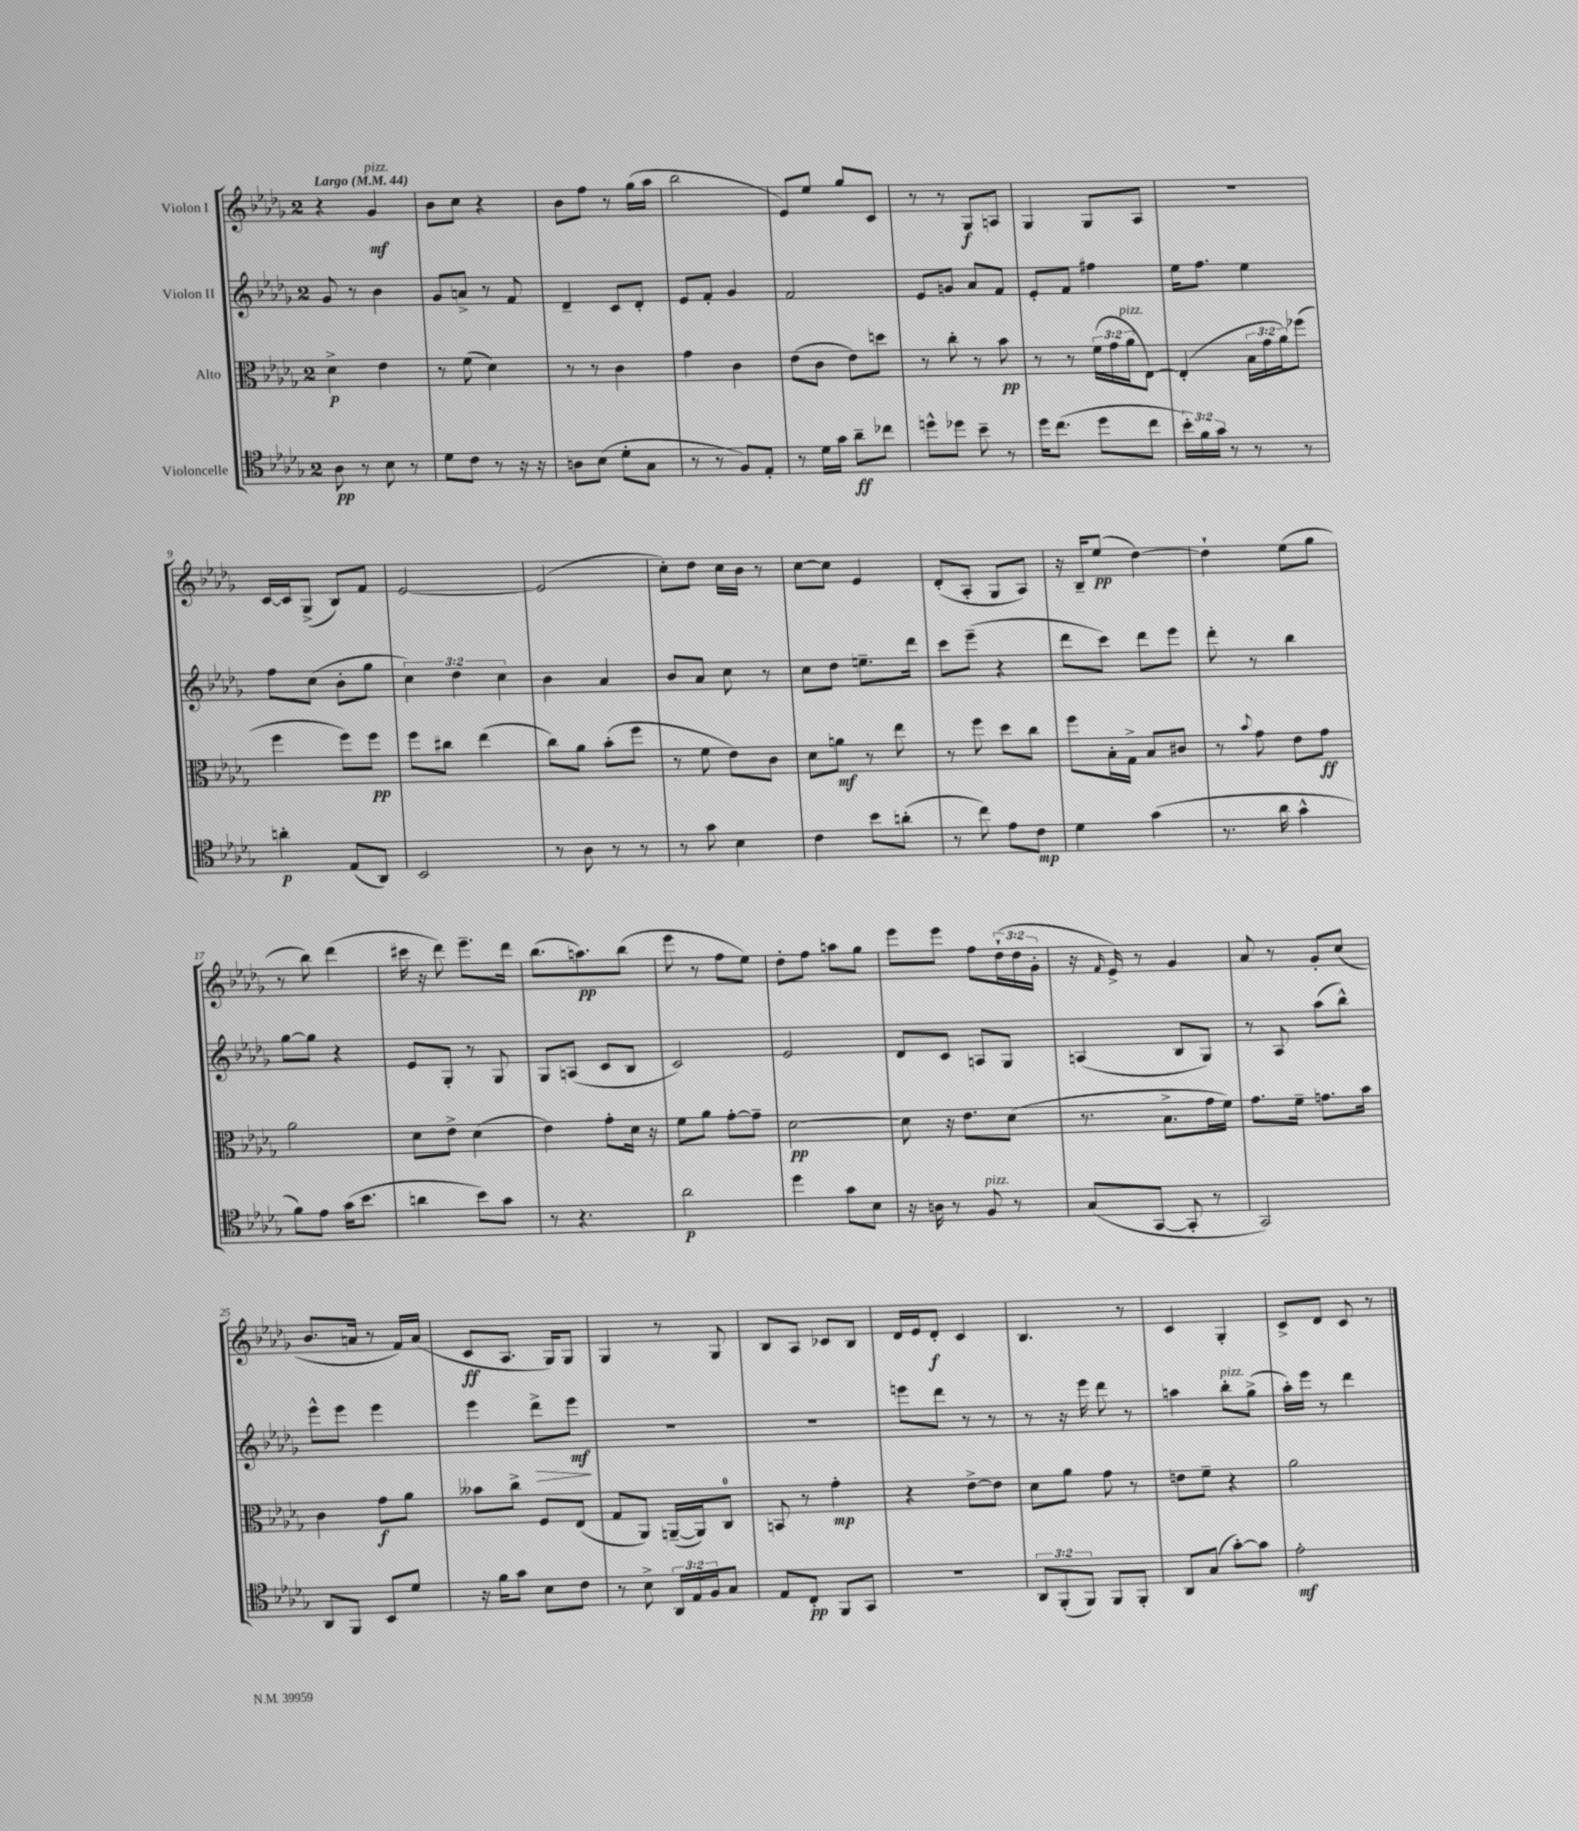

**kern	**dynam	**kern	**dynam	**kern	**dynam	**kern	**dynam
*part4	*part4	*part3	*part3	*part2	*part2	*part1	*part1
*staff4	*staff4	*staff3	*staff3	*staff2	*staff2	*staff1	*staff1
*I"Violoncelle	*	*I"Alto	*	*I"Violon II	*	*I"Violon I	*
*clefC4	*	*clefC3	*	*clefG2	*	*clefG2	*
*k[b-e-a-d-g-]	*	*k[b-e-a-d-g-]	*	*k[b-e-a-d-g-]	*	*k[b-e-a-d-g-]	*
*M2/4	*	*M2/4	*	*M2/4	*	*M2/4	*
*MM44	*	*MM44	*	*MM44	*	*MM44	*
=1	=1	=1	=1	=1	=1	=1	=1
!	!	!	!	!	!	!LO:TX:a:B:t=Largo	!
8A-\	pp	4d-^\	p	8g-/	.	4r	.
8r	.	.	.	8r	.	.	.
!	!	!	!	!	!	!LO:TX:a:i:t=pizz.	!
8B-\	.	4e-\	.	4b-\	.	4g-/	mf
8r	.	.	.	.	.	.	.
=2	=2	=2	=2	=2	=2	=2	=2
8d-\L	.	8r	.	8g-/L	.	8b-\L	.
8c\J	.	(8f\	.	8an^/J	.	8cc\J	.
8r	.	4d-\)	.	8r	.	4r	.
16r	.	.	.	8f/	.	.	.
16r	.	.	.	.	.	.	.
=3	=3	=3	=3	=3	=3	=3	=3
8An\L	.	8r	.	4d-~/	.	8b-\L	.
(8B-\J	.	8r	.	.	.	8ff\J	.
8d-'\L	.	4c\	.	8c/L	.	8r	.
8G-\J	.	.	.	8d-'/J	.	(16gg-\LL	.
.	.	.	.	.	.	16aa-\JJ	.
=4	=4	=4	=4	=4	=4	=4	=4
8r	.	4g-\	.	8e-/L	.	2bb-\	.
8r	.	.	.	8f'/J	.	.	.
8F/L)	.	4c\	.	4g-/	.	.	.
8E-'/J	.	.	.	.	.	.	.
=5	=5	=5	=5	=5	=5	=5	=5
8r	.	(8e-\L	.	2f/	.	8e-/L)	.
16d-\LL	.	8c\J	.	.	.	8ee-/J	.
16g-\JJ	.	.	.	.	.	.	.
8a-~\L	ff	8e-\L)	.	.	.	8gg-/L	.
8cc-X\J	.	8ddn\J	.	.	.	8c/J	.
=6	=6	=6	=6	=6	=6	=6	=6
8ddn^^\L	.	8r	.	8e-/L	.	8r	.
8dd-X\J	.	8cc'\	.	8gn/J	.	8r	.
8b-~\	.	8r	.	8a-/L	.	8G-/L	f
8r	.	8b-\	pp	8f/J	.	8An/J	.
=7	=7	=7	=7	=7	=7	=7	=7
16dd-\KL	.	8r	.	8e-'/L	.	4G-/	.
(8.cc\J	.	.	.	.	.	.	.
.	.	8r	.	8f/J	.	.	.
8dd-\L	.	(24f\LL	.	4ff#X\	.	8G-/L	.
.	.	24g-\	.	.	.	.	.
!	!	!LO:TX:a:i:t=pizz.	!	!	!	!	!
.	.	24a-\J	.	.	.	.	.
8cc\J	.	[8E-\J)	.	.	.	8A-/J	.
=8	=8	=8	=8	=8	=8	=8	=8
24b-'\LL)	.	(4E-'/]	.	16ee-\KL	.	2r	.
24f\	.	.	.	.	.	.	.
.	.	.	.	8.ff\J	.	.	.
24g-\JJ	.	.	.	.	.	.	.
8r	.	.	.	.	.	.	.
8r	.	24B-\LL	.	4ee-\	.	.	.
.	.	24g-\	.	.	.	.	.
.	.	24a-\J)	.	.	.	.	.
8r	.	(8ff-X\J	.	.	.	.	.
!!LO:LB:g=z
=9	=9	=9	=9	=9	=9	=9	=9
4an'\	p	4ff\	.	8ff\L	.	[16c/LL	.
.	.	.	.	.	.	16c/J]	.
.	.	.	.	(8cc\J	.	(8G-^/J	.
(8E-/L	.	8ff\L)	.	8b-'\L	.	8B-/L)	.
8AA-/J)	.	8ff\J	pp	8gg-\J	.	8f/J	.
=10	=10	=10	=10	=10	=10	=10	=10
2BB-/	.	8ff\L	.	6cc\)	.	[2e-/	.
.	.	8cc#X\J	.	.	.	.	.
.	.	.	.	6dd-\	.	.	.
.	.	(4ee-\	.	.	.	.	.
.	.	.	.	6cc\	.	.	.
=11	=11	=11	=11	=11	=11	=11	=11
8r	.	8cc\L)	.	4b-\	.	(2e-/]	.
8A-\	.	8a-\J	.	.	.	.	.
8r	.	(8b-'\L	.	4a-/	.	.	.
8r	.	8ff\J	.	.	.	.	.
=12	=12	=12	=12	=12	=12	=12	=12
8r	.	8r	.	8b-/L	.	8cc'\L)	.
8g-\	.	8f\	.	8a-/J	.	8dd-\J	.
4B-\	.	8e-\L)	.	8cc\	.	16cc\LL	.
.	.	.	.	.	.	16b-\JJ	.
.	.	8c\J	.	8r	.	8r	.
=13	=13	=13	=13	=13	=13	=13	=13
4c\	.	8d-\L	.	8cc\L	.	[8cc\L	.
.	.	8an\J	mf	8dd-\J	.	8cc\J]	.
8b-\L	.	8r	.	8.een~\L	.	4e-/	.
(8an'\J	.	8ee-\	.	.	.	.	.
.	.	.	.	16ddd-\Jk	.	.	.
=14	=14	=14	=14	=14	=14	=14	=14
8r	.	8r	.	8ccc\L	.	(8d-'/L	.
8cc\)	.	8ff\	.	(8eee-~\J	.	8A-'/J	.
8e-\L	.	8dd-\L	.	4r	.	8G-/L	.
8c\J	mp	8cc\J	.	.	.	8A-/J)	.
=15	=15	=15	=15	=15	=15	=15	=15
4d-\	.	8ff\L	.	8ddd-\L	.	16r	.
.	.	.	.	.	.	16B-~/KL	.
.	.	16B-'\L	.	8ccc\J)	.	(8ee-/J	pp
.	.	16G-^\JJ	.	.	.	.	.
(4g-\	.	8B-/L	.	8ddd-\L	.	[4dd-\)	.
.	.	8c#X/J	.	8eee-\J	.	.	.
=16	=16	=16	=16	=16	=16	=16	=16
8.r	.	8r	.	8ddd-'\	.	4dd-`\]	.
.	.	8qqb-/	.	.	.	.	.
.	.	8g-\	.	8r	.	.	.
16a-\	.	.	.	.	.	.	.
4g-^^\	.	8e-\L	.	4bb-\	.	(8ee-\L	.
.	.	8g-\J	ff	.	.	8gg-\J	.
!!LO:LB:g=z
=17	=17	=17	=17	=17	=17	=17	=17
8f\L)	.	2a-\	.	[8gg-\L	.	8r	.
8e-\J	.	.	.	8gg-\J]	.	8bb-\)	.
(16g-\KL	.	.	.	4r	.	(4ddd-\	.
8.b-\J	.	.	.	.	.	.	.
=18	=18	=18	=18	=18	=18	=18	=18
4an\	.	8d-\L	.	8e-/L	.	16ccc#X\	.
.	.	.	.	.	.	16r	.
.	.	8e-^\J	.	8G-'/J	.	8ddd-\)	.
8b-\L)	.	(4d-\	.	8r	.	8.eee-~\L	.
8g-\J	.	.	.	8G-/	.	.	.
.	.	.	.	.	.	16ddd-\Jk	.
=19	=19	=19	=19	=19	=19	=19	=19
8r	.	4e-\)	.	8G-/L	.	(8.bb-\L	.
4.r	.	.	.	(8An/J	.	.	.
.	.	.	.	.	.	8.aan\)	pp
.	.	8g-'\L	.	8c/L	.	.	.
.	.	16d-\Jk	.	8B-/J	.	(8bb-\J	.
.	.	16r	.	.	.	.	.
=20	=20	=20	=20	=20	=20	=20	=20
2a-\	p	8f\L	.	2c/)	.	8eee-\	.
.	.	8a-\J	.	.	.	8r	.
.	.	[8g-'\L	.	.	.	8ff\L	.
.	.	8g-~\J]	.	.	.	8ee-\J)	.
=21	=21	=21	=21	=21	=21	=21	=21
4dd-\	.	[2d-\	pp	2e-/	.	8dd-'\L	.
.	.	.	.	.	.	8ff\J	.
8g-\L	.	.	.	.	.	8aan\L	.
8B-\J	.	.	.	.	.	8gg-\J	.
=22	=22	=22	=22	=22	=22	=22	=22
16r	.	8d-\]	.	8d-/L	.	8eee-\L	.
16An\	.	.	.	.	.	.	.
8r	.	16r	.	8c/J	.	8eee-\J	.
.	.	8.e-\L	.	.	.	.	.
!LO:TX:a:i:t=pizz.	!	!	!	!	!	!	!
8F/	.	.	.	8An/L	.	8ff\L	.
8r	.	(8d-\J	.	8G-/J	.	(24dd-`\L	.
.	.	.	.	.	.	24dd-\	.
.	.	.	.	.	.	24g-'\JJ	.
=23	=23	=23	=23	=23	=23	=23	=23
(8G-/L	.	8.r	.	(4An/	.	16r	.
.	.	.	.	.	.	16qqf/	.
.	.	.	.	.	.	16e-^/)	.
[8GG-/J	.	.	.	.	.	8r	.
.	.	8.B-^\L	.	.	.	.	.
8GG-'/]	.	.	.	8B-/L	.	4g-/	.
8r	.	16g-\L	.	8G-/J)	.	.	.
.	.	16f\JJ)	.	.	.	.	.
=24	=24	=24	=24	=24	=24	=24	=24
2GG-/)	.	8.g-\L	.	8r	.	8a-/	.
.	.	.	.	8A-/	.	8r	.
.	.	16f~\Jk	.	.	.	.	.
.	.	8.gn\L	.	(8aa-\L	.	8g-'/L	.
.	.	.	.	8bb-^^\J)	.	(8cc/J	.
.	.	16b-\Jk	.	.	.	.	.
!!LO:LB:g=z
=25	=25	=25	=25	=25	=25	=25	=25
8AA-/L	.	4c\	.	8eee-^^\L	.	8.b-/L	.
8FF/J	.	.	.	8eee-\J	.	.	.
.	.	.	.	.	.	16an/Jk	.
8BB-/L	.	8g-\L	f	4eee-\	.	8r	.
8d-/J	.	8a-\J	.	.	.	16f/LL)	.
.	.	.	.	.	.	(16a/JJ	.
=26	=26	=26	=26	=26	=26	=26	=26
16r	.	8b--X\L	.	4eee-\	.	8c/L	ff
16f\KL	.	.	.	.	.	.	.
8g-\J	.	8cc^\J	.	.	.	8.A-/J	.
!	!	!	!	!	!LO:HP:b	!	!
8B-\L	.	8F/L	.	8ddd-^\L	>	.	.
.	.	.	.	.	.	16G-/KL)	.
8c\J	.	(8E-/J	.	8eee-\J	mf	8G-/J	.
.	.	.	.	.	]	.	.
=27	=27	=27	=27	=27	=27	=27	=27
8r	.	8G-/L	.	2r	.	4G-/	.
8B-^\	.	8AA-/J)	.	.	.	.	.
24AA-/LL	.	([16AAn~/LL	.	.	.	8r	.
24E-/	.	.	.	.	.	.	.
.	.	16AA/J])	.	.	.	.	.
24F/J	.	.	.	.	.	.	.
8G-/J	.	8C/J	.	.	.	8G-/	.
=28	=28	=28	=28	=28	=28	=28	=28
8E-/L	.	8BBn/	.	2r	.	8B-/L	.
8C'/J	pp	8r	.	.	.	8A-/J	.
8FF/L	.	4g-'\	mp	.	.	8c-X/L	.
8GG-/J	.	.	.	.	.	8B-/J	.
=29	=29	=29	=29	=29	=29	=29	=29
2r	.	4r	.	8eeen\L	.	16d-/LL	.
.	.	.	.	.	.	16e-/J	.
.	.	.	.	8ddd-\J	.	8d-'/J	f
.	.	[8e-^\L	.	8r	.	4c/	.
.	.	8e-\J]	.	8r	.	.	.
=30	=30	=30	=30	=30	=30	=30	=30
12AA-/L	.	8d-\L	.	8r	.	4.B-/	.
(12FF'/	.	.	.	.	.	.	.
.	.	8a-\J	.	16r	.	.	.
12FF/J)	.	.	.	.	.	.	.
.	.	.	.	16eee-\	.	.	.
8FF/L	.	8g-\	.	8ddd-\	.	.	.
8FF'/J	.	8r	.	8r	.	8r	.
=31	=31	=31	=31	=31	=31	=31	=31
8AA-/L	.	8en\L	.	4aan\	.	4c/	.
(8G-/J	.	8f~\J	.	.	.	.	.
!	!	!	!	!LO:TX:a:i:t=pizz.	!	!	!
[8g-'\L)	.	4r	.	8bb-'\L	.	4G-'/	.
8g-\J]	.	.	.	(8gg-^\J	.	.	.
=32	=32	=32	=32	=32	=32	=32	=32
2e-'\	mf	2a-\	.	16aa-'\LL)	.	8c^/L	.
.	.	.	.	16eee-\JJ	.	.	.
.	.	.	.	8r	.	8d-/J	.
.	.	.	.	4ddd-\	.	8c/	.
.	.	.	.	.	.	8r	.
==	==	==	==	==	==	==	==
*-	*-	*-	*-	*-	*-	*-	*-
